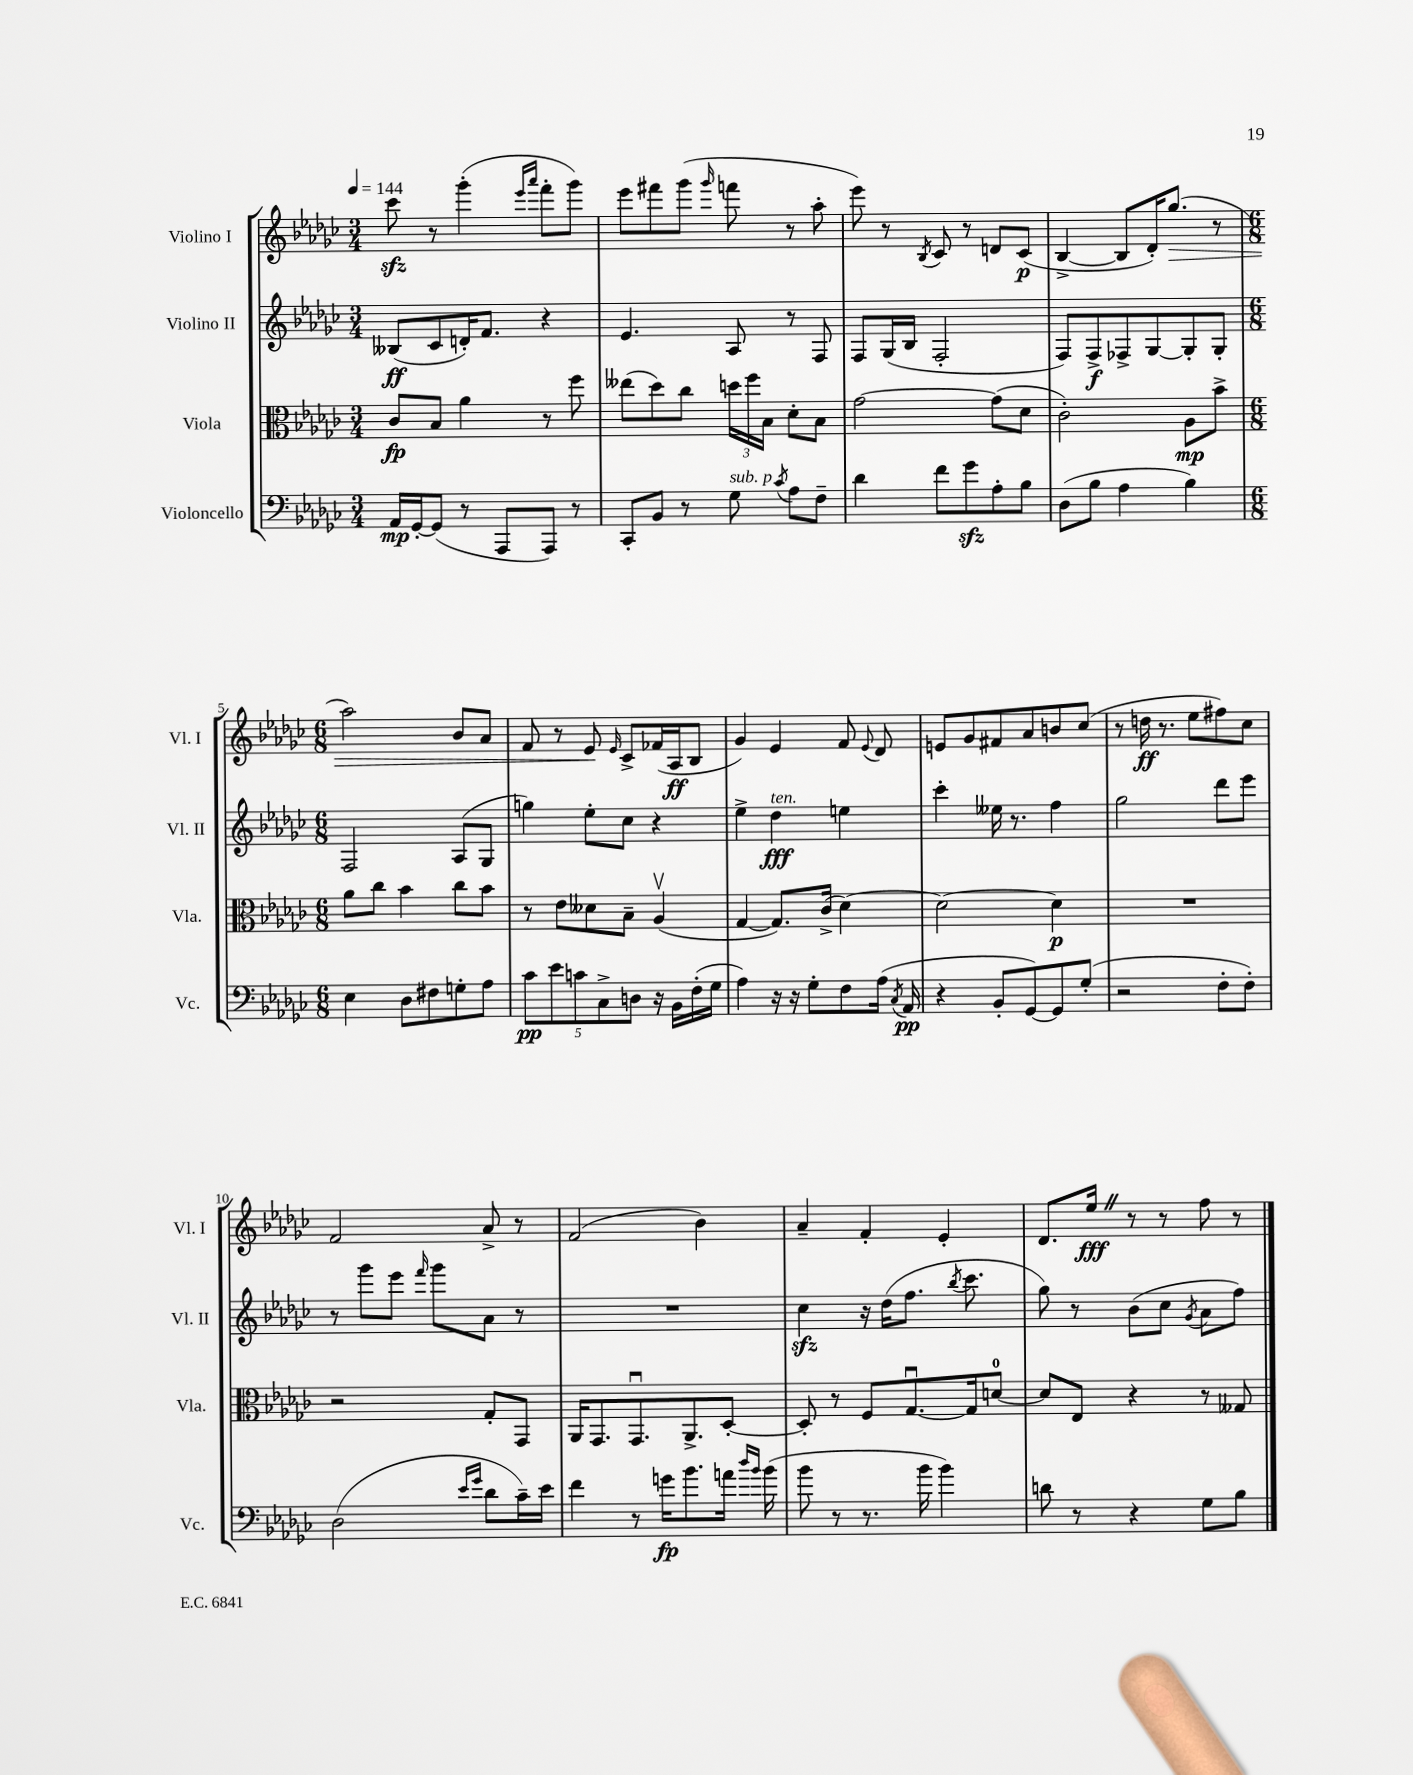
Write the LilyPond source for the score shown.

<<
\new StaffGroup <<
\new Staff = "s0" \with { instrumentName = "Violino I" shortInstrumentName = "Vl. I" } {
    \clef treble \key ges \major \numericTimeSignature \time 3/4 \tempo 4 = 144
    \autoBeamOff ces'''8\sfz r8 ges'''4-.( \grace { ees'''16[ aes'''16] } f'''8[-. ges'''8]) |
    ees'''8[ fis'''8 ges'''8]( \grace { ges'''16 } f'''8 r8 aes''8-. |
    ees'''8) r8 \acciaccatura { bes8 } ces'8 r8 d'8[ ces'8]\p( |
    bes4~-> bes8[ des'16-.) ges''8.]\>( r8 |
    \numericTimeSignature \time 6/8 aes''2) bes'8[ aes'8] |
    f'8 r8 ees'8\! \grace { ees'16 } ces'8[-> fes'16( aes16\ff bes8] |
    ges'4) ees'4 f'8 \appoggiatura { ees'8 } des'8 |
    e'8[ ges'8 fis'8 aes'8 b'8 ces''8]( |
    r8 d''16\ff r8. ees''8[ fis''8) ces''8] |
    f'2 aes'8-> r8 |
    f'2( bes'4) |
    aes'4-- f'4-. ees'4-. |
    des'8.[ ees''16]\fff \once \override BreathingSign.text = \markup { \musicglyph "scripts.caesura.straight" } \breathe r8 r8 f''8 r8 \bar "|." |
}
\new Staff = "s1" \with { instrumentName = "Violino II" shortInstrumentName = "Vl. II" } {
    \clef treble \key ges \major \numericTimeSignature \time 3/4
    \autoBeamOff beses8[\ff( ces'8 d'16-.) f'8.] r4 |
    ees'4. aes8 r8 f8 |
    f8[ ges16( bes16] f2-. |
    f8[) f8->\f fes8-> ges8~ ges8-. ges8]-. |
    \numericTimeSignature \time 6/8 f2 aes8[( ges8] |
    g''4) ees''8[-. ces''8] r4 |
    ees''4-> des''4\fff^\markup { \italic "ten." } e''4 |
    ces'''4-. eeses''16 r8. f''4 |
    ges''2 des'''8[ ees'''8] |
    r8 ges'''8[ ees'''8] \grace { f'''16 } ges'''8[ aes'8] r8 |
    R2. |
    ces''4\sfz r16 des''16[( f''8.] \acciaccatura { bes''8 } ces'''8. |
    ges''8) r8 bes'8[( ces''8] \acciaccatura { ges'8 } aes'8[ f''8]) \bar "|." |
}
\new Staff = "s2" \with { instrumentName = "Viola" shortInstrumentName = "Vla." } {
    \clef alto \key ges \major \numericTimeSignature \time 3/4
    \autoBeamOff ces'8[\fp bes8] aes'4 r8 f''8 |
    eeses''8[( des''8) ces''8] \tuplet 3/2 { d''16[ f''16 bes16] } des'8[-. bes8] |
    ges'2~ ges'8[( des'8] |
    ces'2-.) aes8[\mp bes'8]-> |
    \numericTimeSignature \time 6/8 aes'8[ ces''8] bes'4 ces''8[ bes'8] |
    r8 ees'8[ deses'8 bes8]-- aes4\upbow( |
    ges4~ ges8.[) ces'16]->( des'4~) |
    des'2~ des'4\p |
    R2. |
    r2 ges8[-. ges,8] |
    aes,16[ ges,8. ges,8.\downbow aes,8.-> des8]~-. |
    des8-. r8 f8[ ges8.~\downbow ges16 d'8]-0~ |
    d'8[ ees8] r4 r8 geses8 \bar "|." |
}
\new Staff = "s3" \with { instrumentName = "Violoncello" shortInstrumentName = "Vc." } {
    \clef bass \key ges \major \numericTimeSignature \time 3/4
    \autoBeamOff aes,16[\mp ges,16~-. ges,8]( r8 aes,,8[ aes,,8]) r8 |
    ces,8[-. bes,8] r8 ges8^\markup { \italic "sub. p" } \acciaccatura { ces'8 } aes8[ f8]-- |
    des'4 f'8[ ges'8\sfz aes8-. bes8] |
    des8[( bes8] aes4 bes4) |
    \numericTimeSignature \time 6/8 ees4 des8[ fis8 g8-. aes8] |
    \tuplet 5/4 { ces'8[\pp ees'8 c'8 ces8-> d8] } r16 bes,16[ f16-.( ges16] |
    aes4) r16 r16 ges8[-. f8 aes16]( \acciaccatura { ces8 } aes,16\pp |
    r4 bes,8[-. ges,8~) ges,8 ges8]-.( |
    r2 f8[-. f8]-.) |
    des2( \grace { ees'16[ ges'16] } des'8[ ces'16--) ees'16] |
    f'4 r8 g'16[\fp bes'8. a'16] \grace { des''16[ bes'16] } bes'16( |
    bes'8 r8 r8. bes'16 bes'4) |
    d'8 r8 r4 ges8[ bes8] \bar "|." |
}
>>
>>
